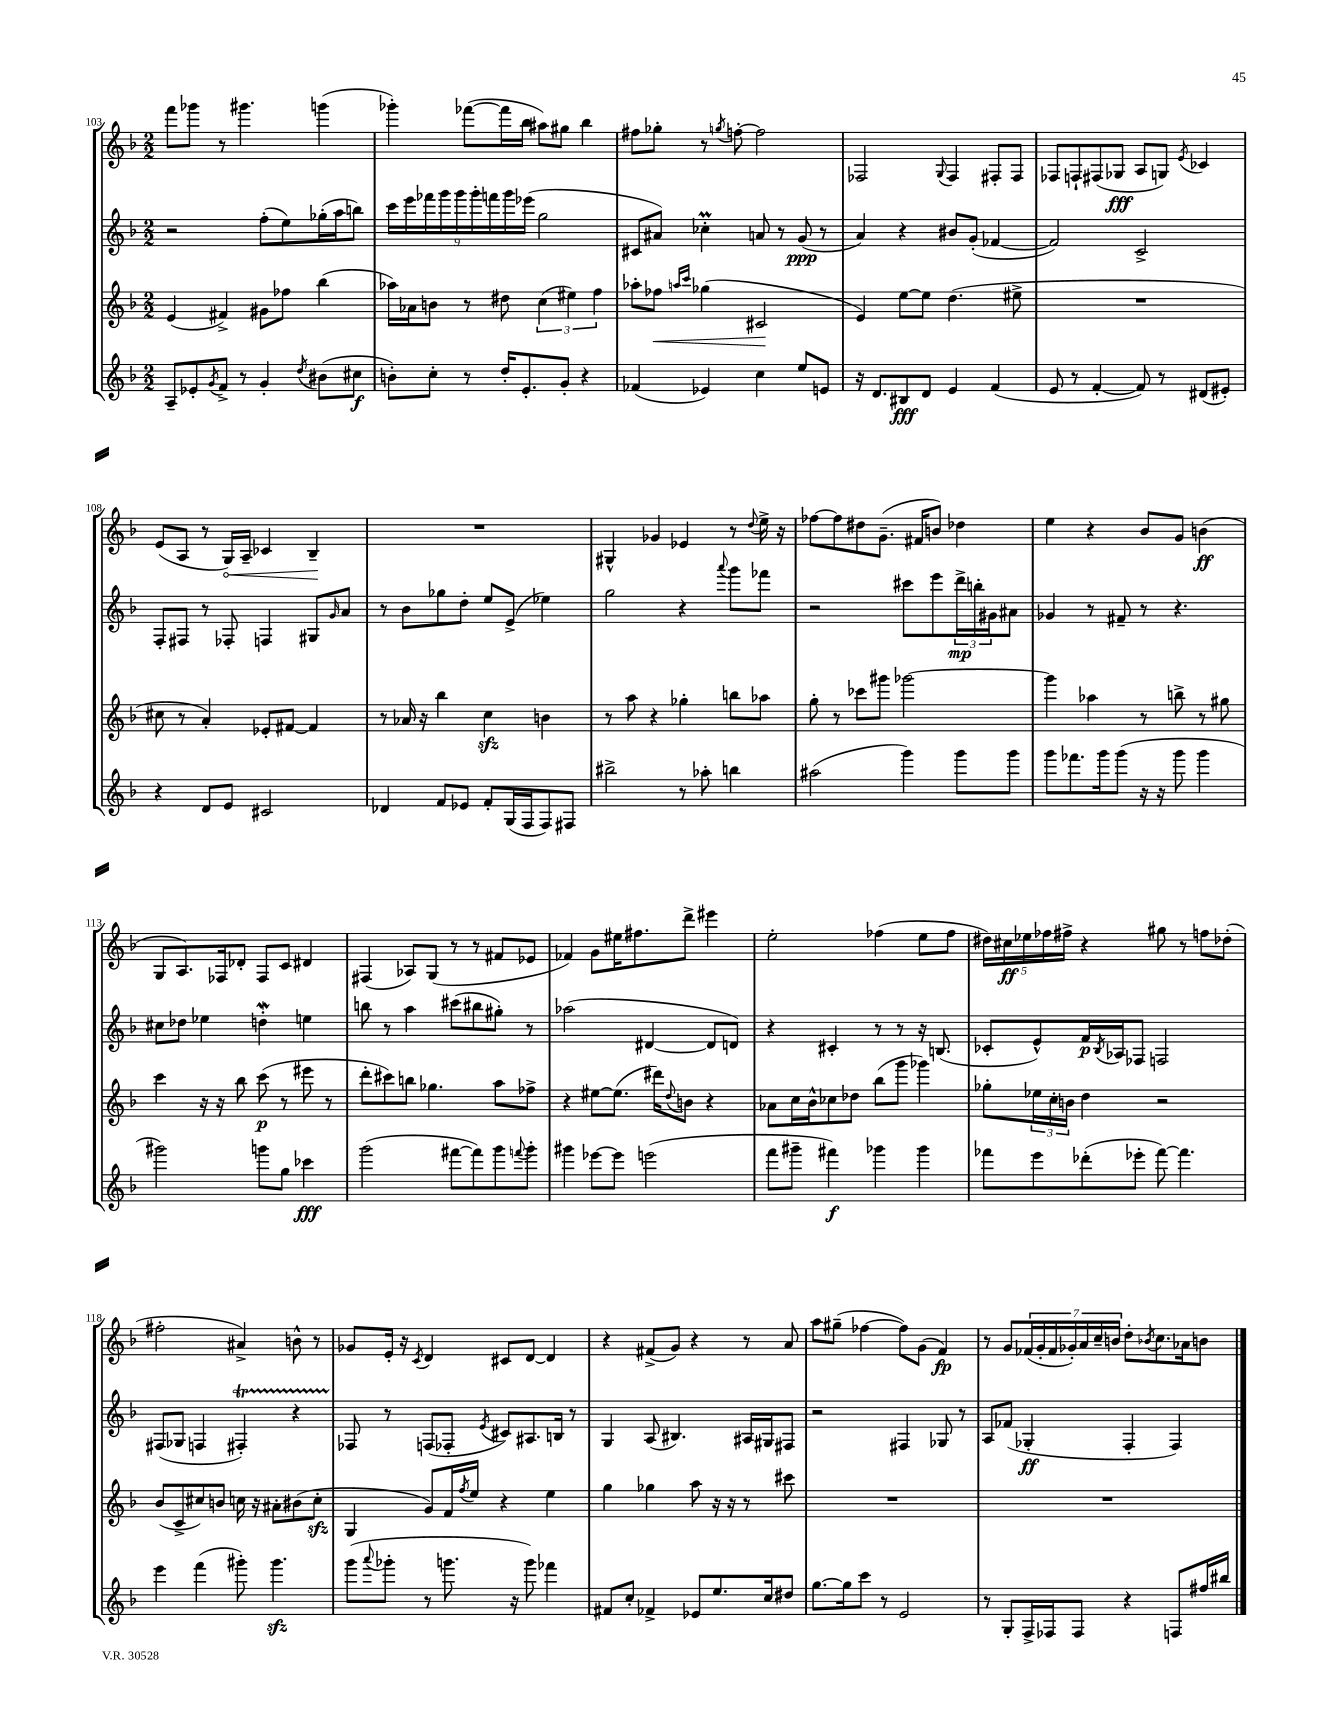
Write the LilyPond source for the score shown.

<<
\new StaffGroup <<
\new Staff = "s0" {
    \clef treble \key f \major \numericTimeSignature \time 2/2
    f'''8 ges'''8 r8 gis'''4. g'''4( |
    ges'''4-.) fes'''8~( fes'''16 bes''16 ais''8) gis''8 bes''4 |
    fis''8 ges''8-. r8 \acciaccatura { g''8 } f''8~-. f''2 |
    fes2 \appoggiatura { g8 } fes4 fis8-. fis8 |
    fes8 f8-! fis8( ges8\fff a8 g8) \acciaccatura { e'8 } ces'4 |
    e'8( a8 r8 \once \override Hairpin.circled-tip = ##t g16\<) a16-- ces'4 bes4--\! |
    R1 |
    gis4-^ ges'4 ees'4 r8 \appoggiatura { d''8 } e''16-> r16 |
    fes''8~ fes''8 dis''8 g'8.--( fis'16 b'8) des''4 |
    e''4 r4 bes'8 g'8 b'4\ff( |
    g8 a8.) fes16 des'8-. fes8 c'8 dis'4 |
    fis4( aes8) g8( r8 r8 fis'8 ees'8 |
    fes'4) g'8 eis''16 fis''8. d'''8-> eis'''4 |
    e''2-. fes''4( e''8 fes''8 |
    \tuplet 5/4 { dis''16) cis''16\ff ees''16 fes''16 fis''16-> } r4 gis''8 r8 f''8 des''8-.( |
    fis''2-. ais'4->) b'8-^ r8 |
    ges'8 e'16-. r16 \acciaccatura { c'8 } d'4 cis'8 d'8~ d'4 |
    r4 fis'8->( g'8) r4 r8 a'8 |
    a''8 gis''8--( fes''4~ fes''8) g'8( f'4\fp) |
    r8 g'8 \tuplet 7/4 { fes'16( g'16-. fes'16 ges'16-.) a'16 c''16-- b'16 } d''8-. \acciaccatura { bes'8 } c''8. aes'16 b'8 \bar "|." |
}
\new Staff = "s1" {
    \clef treble \key f \major \numericTimeSignature \time 2/2
    r2 f''8-.( e''8) ges''16-.( a''16 b''8) |
    \tuplet 9/8 { c'''16 e'''16 fes'''16 g'''16 g'''16 g'''16-. f'''16 g'''16 ees'''16( } g''2 |
    cis'8 ais'8) ces''4-.\prall a'8 r8 g'8\ppp( r8 |
    a'4) r4 bis'8 g'8-.( fes'4~ |
    fes'2) c'2-> |
    f8-. fis8 r8 fes8-. f4 gis8 \grace { g'16 } a'8 |
    r8 bes'8 ges''8 d''8-. e''8 e'8->( ees''4) |
    g''2 r4 \appoggiatura { a'''8 } g'''8 fes'''8 |
    r2 cis'''8 e'''8 \tuplet 3/2 { d'''16->\mp b''16-. gis'16 } ais'8 |
    ges'4 r8 fis'8-- r8 r4. |
    cis''8 des''8 ees''4 d''4-.\mordent e''4 |
    b''8 r8 a''4 cis'''8( bis''8 gis''8-.) r8 |
    aes''2( dis'4~ dis'8 d'8) |
    r4 cis'4-. r8 r8 r16 b8.( |
    ces'8-. e'8-^) f'16\p \acciaccatura { bes8 } aes16 fes8 f2 |
    fis8( ges8 f4 fis4-.\startTrillSpan) r4 |
    fes8\stopTrillSpan r8 f8( fes8-. \acciaccatura { e'8 } cis'8) ais8. b16 r8 |
    g4 a8( bis4.) ais16 gis16 fis8 |
    r2 fis4 ges8 r8 |
    a8 fes'8( ges4-.\ff f4-. f4) \bar "|." |
}
\new Staff = "s2" {
    \clef treble \key f \major \numericTimeSignature \time 2/2
    e'4( fis'4->) gis'8 fes''8 bes''4( |
    aes''16) aes'16 b'8 r8 dis''8 \tuplet 3/2 { c''4( eis''4) f''4 } |
    aes''8-. fes''8\< \grace { a''16 c'''16 } ges''4( cis'2\! |
    e'4) e''8~ e''8 d''4.( eis''8-> |
    R1 |
    cis''8 r8 a'4-.) ees'8-. fis'8~ fis'4 |
    r8 aes'16 r16 bes''4 c''4\sfz b'4 |
    r8 a''8 r4 ges''4-. b''8 aes''8 |
    g''8-. r8 ces'''8 gis'''8 ges'''2~ |
    ges'''4 aes''4 r8 b''8-> r8 gis''8 |
    c'''4 r16 r16 bes''8 c'''8\p( r8 eis'''8 r8 |
    d'''8-. cis'''8) b''8 ges''4. a''8 fes''8-> |
    r4 eis''8~ eis''8.( dis'''16) \appoggiatura { d''8 } b'8 r4 |
    aes'8 c''16 bes'16-^ ces''8 des''8 bes''8( g'''8 ges'''4) |
    ges''8-. \tuplet 3/2 { ees''16 c''16-. b'16 } d''4 r2 |
    bes'8( c'8-> cis''8) b'8 c''16 r16 ais'8-. bis'8( c''8-.\sfz |
    g4 g'8) f'16 \acciaccatura { f''8 } e''16 r4 e''4 |
    g''4 ges''4 a''8 r16 r16 r8 cis'''8 |
    R1 |
    R1 \bar "|." |
}
\new Staff = "s3" {
    \clef treble \key f \major \numericTimeSignature \time 2/2
    a8-- ees'8-. \acciaccatura { g'8 } f'8-> r8 g'4-. \acciaccatura { d''8 } bis'8( cis''8\f |
    b'8-.) c''8-. r8 d''16-. e'8.-. g'8-. r4 |
    fes'4( ees'4) c''4 e''8 e'8 |
    r16 d'8. bis8\fff d'8 e'4 f'4( |
    e'8 r8 f'4~-. f'8) r8 dis'8( eis'8-.) |
    r4 d'8 e'8 cis'2 |
    des'4 f'8 ees'8 f'8-. g16( f16 f8) fis8 |
    bis''2-> r8 aes''8-. b''4 |
    ais''2( g'''4) g'''8 g'''8 |
    g'''8 fes'''8. g'''16 g'''8( r16 r16 g'''8 g'''4 |
    gis'''2) g'''8 g''8 ces'''4\fff |
    g'''2( fis'''8~ fis'''8) g'''8 \appoggiatura { f'''8 } g'''8-. |
    gis'''4 ees'''8~ ees'''8 e'''2( |
    f'''8 gis'''8-- fis'''4\f) ges'''4 ges'''4 |
    fes'''8 e'''8 des'''8-.( ees'''8-. fes'''8~) fes'''4. |
    e'''4 f'''4( gis'''8-.) gis'''4.\sfz |
    g'''8( \appoggiatura { a'''8 } ges'''8-. r8 g'''8. r16 g'''8) fes'''4 |
    fis'8 c''8-. fes'4-> ees'8 e''8. c''16 dis''8 |
    g''8.~ g''16 c'''8 r8 e'2 |
    r8 g8-. f16-> fes16 fes8 r4 f8 fis''16 bis''16 \bar "|." |
}
>>
>>
\layout { \context { \Score currentBarNumber = #103 } }
